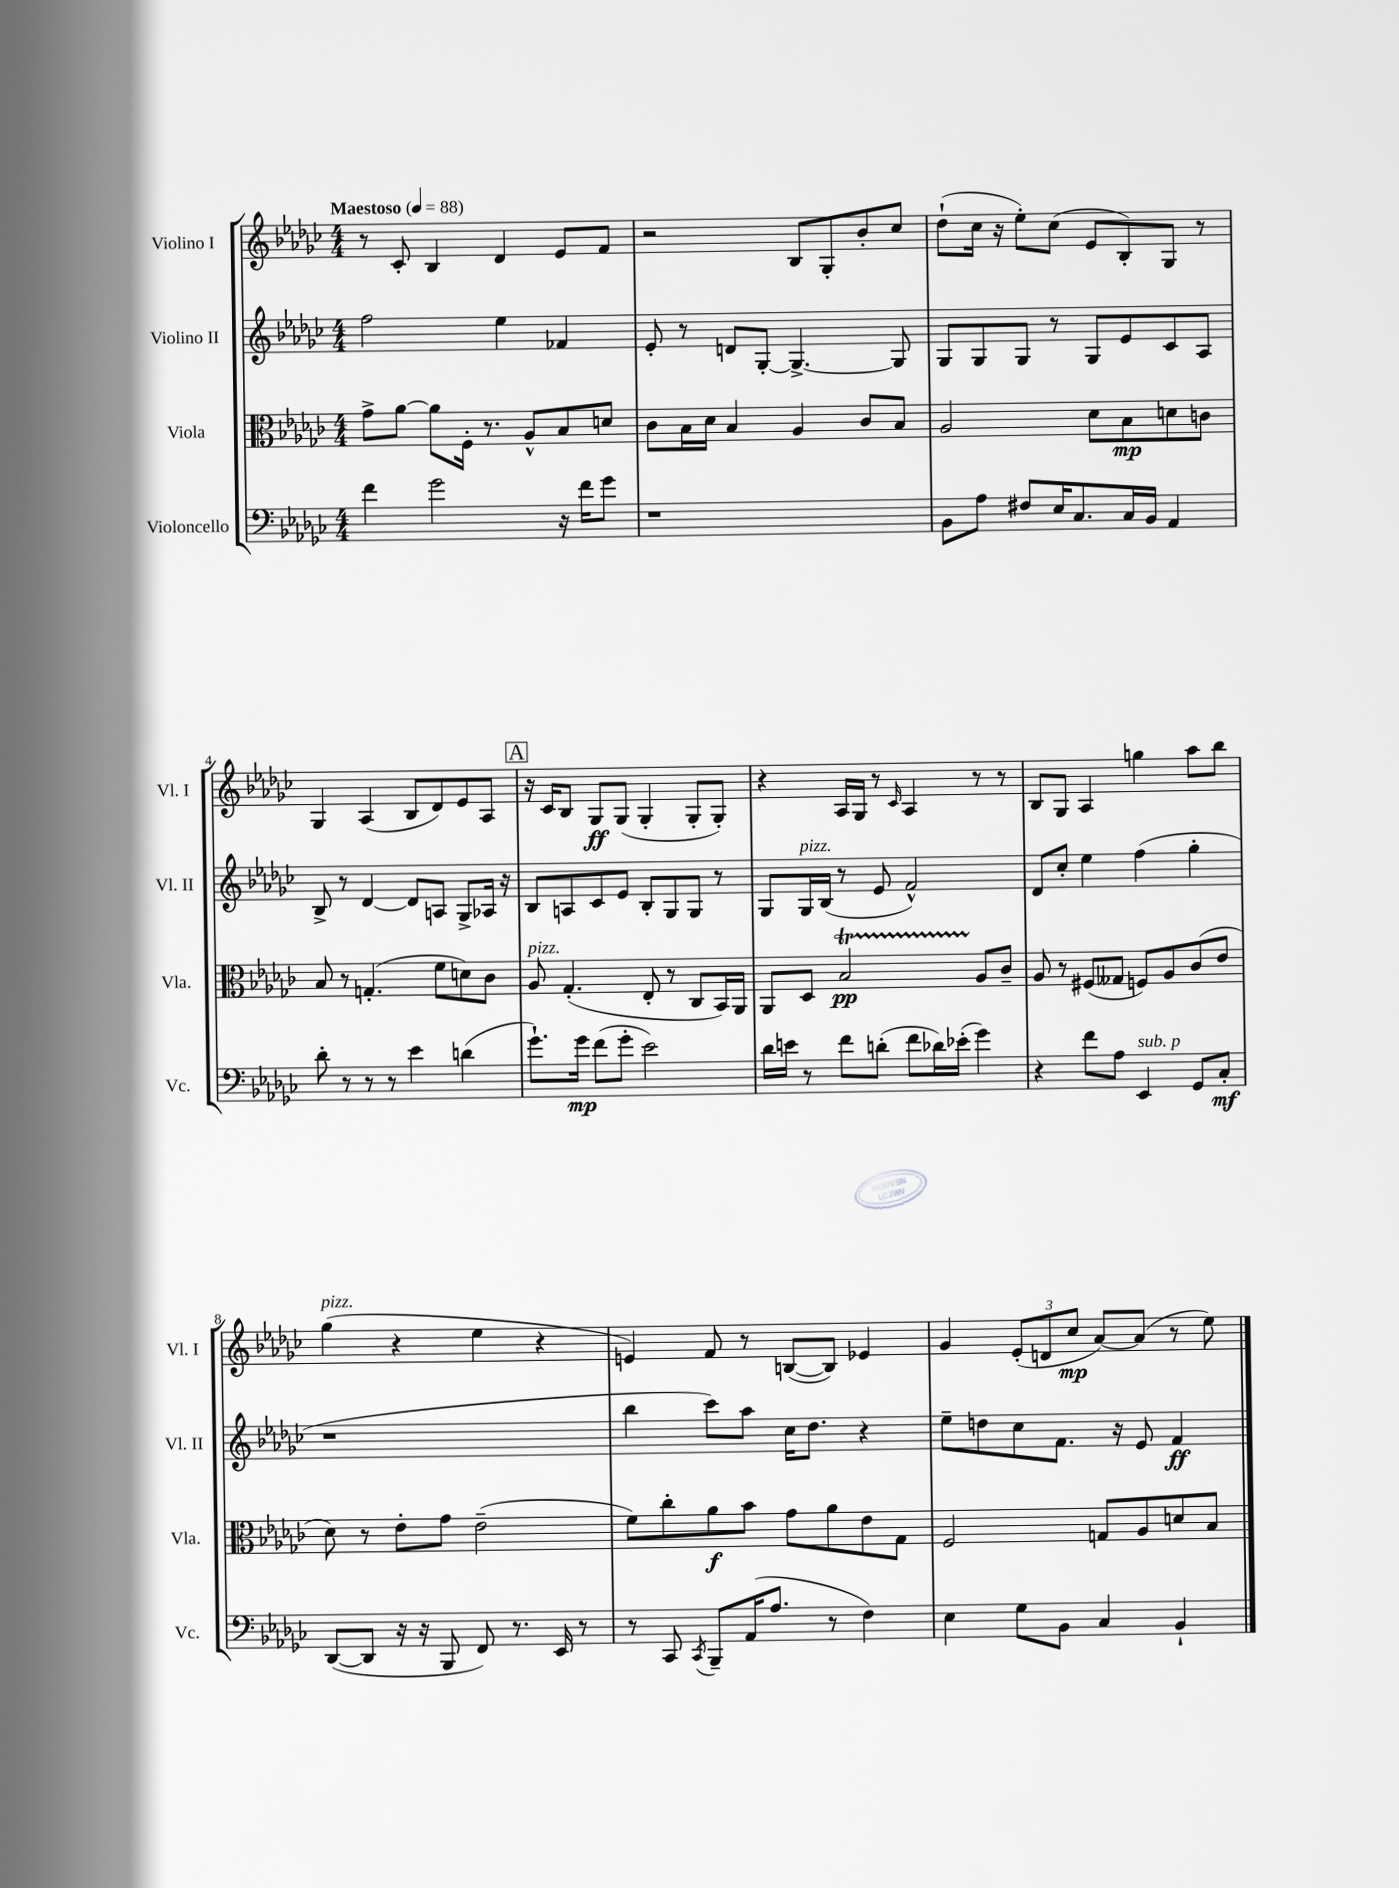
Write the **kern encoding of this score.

**kern	**kern	**kern	**kern
*staff4	*staff3	*staff2	*staff1
*clefF4	*clefC3	*clefG2	*clefG2
*k[b-e-a-d-g-c-]	*k[b-e-a-d-g-c-]	*k[b-e-a-d-g-c-]	*k[b-e-a-d-g-c-]
*M4/4	*M4/4	*M4/4	*M4/4
*MM88	*MM88	*MM88	*MM88
4f\	8g-^\L	2ff\	8r
.	[8a-\J	.	8c-'/
2g-\	8a-\]L	.	4B-/
.	16F'\Jk	.	.
.	8.r	.	.
.	.	4ee-\	4d-/
.	8A-^^/L	.	.
16r	8B-/	4f-/	8e-/L
16f\LK	.	.	.
8g-\J	8d/J	.	8f/J
=	=	=	=
1r	8c-\L	8e-'/	2r
.	16B-\L	8r	.
.	16d-\JJ	.	.
.	4B-/	8d/L	.
.	.	[8G-'/J	.
.	4A-/	4.G-^/_	8B-/L
.	.	.	8G-'/
.	8c-/L	.	8b-'/
.	8B-/J	8G-/]	8cc-/J
=	=	=	=
8BB-\L	2A-/	8G-/L	(8dd-`\L
8A-\J	.	8G-/	16cc-\Jk
.	.	.	16r
8F#/L	.	8G-/J	8ee-'\L)
16E-/K	.	8r	(8cc-\J
8.C-/	.	.	.
.	8d-\L	8G-/L	8e-/L
16C-/L	8B-\	8e-/	8B-'/)
16BB-/JJ	.	.	.
4AA-/	8d\	8c-/	8G-/J
.	8c\J	8A-/J	8r
=	=	=	=
8d-'\	8B-/	8B-^/	4G-/
8r	8r	8r	.
8r	(4.G'/	[4d-/	(4A-/
8r	.	.	.
4e-\	.	8d-/]L	8B-/L
.	8f\L	8A/J	8d-/)
(4d\	8d\)	8G-^/L	8e-/
.	8c-\J	16A-/Jk	8A-/J
.	.	16r	.
=	=	=	=
8.g-`\L)	8A-/	8B-/L	16r
.	.	.	16c-/LK
.	(4.G-'/	8A/	8B-/J
16g-\Jk	.	.	.
(8f\L	.	8c-/	8G-/L
8g-'\J	.	8e-/J	(8G-/J
2e-\)	8E-'/	8B-'/L	4G-'/
.	8r	8G-/	.
.	8C-/L	8G-/J	8G-'/L
.	16BB-/L)	8r	8G-'/J)
.	16AA-/JJ	.	.
=	=	=	=
16d-\LL	8AA-/L	8G-/L	4r
16e\JJ	.	.	.
8r	8D-/J	16G-/L	.
.	.	(16B-/JJ	.
8f\L	2B-/	8r	16A-/LL
.	.	.	16G-/JJ
(8d'\J	.	8e-/	8r
.	.	.	16qqc-/
8f\L	.	2f^^/)	4A-/
16d-\L)	.	.	.
(16e-'\JJ	.	.	.
4g-\)	8A-/L	.	8r
.	8c-~/J	.	8r
=	=	=	=
4r	8A-/	8d-/L	8B-/L
.	8r	8cc-'/J	8G-/J
8f\L	(8F#/L	4ee-\	4A-/
8A-\J	8G--/J	.	.
4EE-/	8F/L)	(4ff\	4gg\
.	8A-/	.	.
8GG-/L	(8c-/	4gg-'\	8aa-\L
8C-'/J	8e-/J	.	8bb-\J
=	=	=	=
([8DD-/L	8d-\)	1r	(4gg-\
8DD-/]J	8r	.	.
16r	8e-'\L	.	4r
16r	.	.	.
8BBB-/	8g-\J	.	.
8FF/)	(2e-~\	.	4ee-\
8.r	.	.	.
.	.	.	4r
16EE-/	.	.	.
8r	.	.	.
=	=	=	=
8r	8f\L)	4bb-\	4e/)
8CC-/	8cc-'\	.	.
8qCC-/	.	.	.
8BBB-~/L	8a-\	8ccc-\L)	8f/
(16AA-/K	8b-\J	8aa-\J	8r
8.A-/J	.	.	.
.	8g-\L	16cc-\LK	([8B/L
.	.	8.dd-\J	.
8r	8a-\	.	8B/]J)
4F\)	8e-\	4r	4e-/
.	8G-\J	.	.
=	=	=	=
4E-\	2F/	8ee-~\L	4g-/
.	.	8dd\	.
8G-\L	.	8cc-\	(12e-'/L
.	.	.	12d/
8BB-\J	.	8.f\J	.
.	.	.	12cc-/J
4C-/	8G/L	.	[8a-/L)
.	.	16r	.
.	8A-/	8e-/	(8a-/]J
4BB-`/	8d/	4f/	8r
.	8B-/J	.	8ee-\)
==	==	==	==
*-	*-	*-	*-
